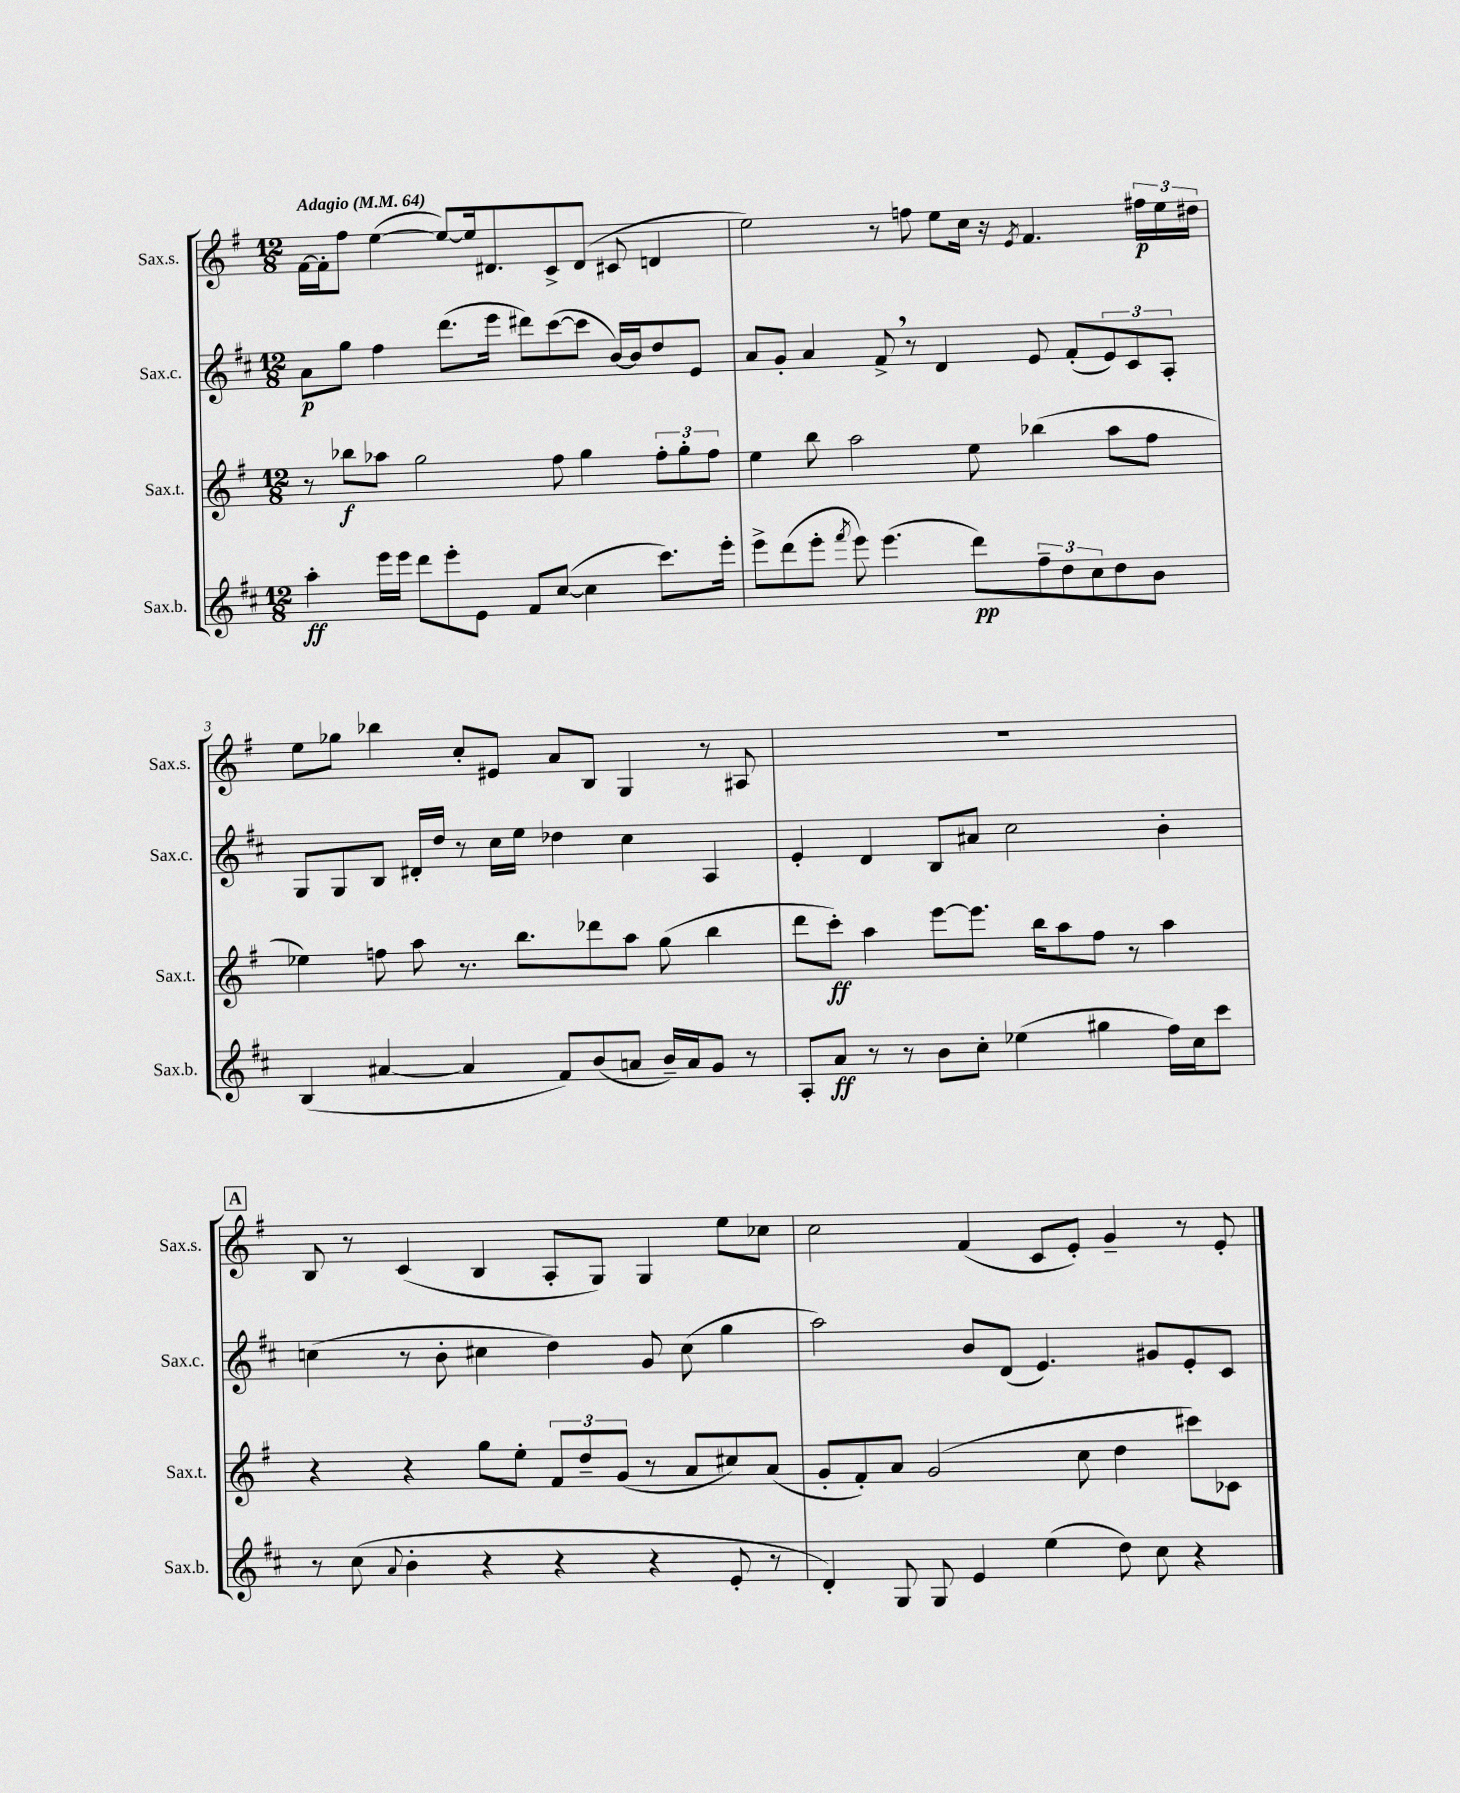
<<
\new StaffGroup <<
\new Staff = "s0" \with { instrumentName = "Sax.s." shortInstrumentName = "Sax.s." } {
    \clef treble \key g \major \numericTimeSignature \time 12/8 \tempo "Adagio" 4 = 64
    fis'16~ fis'16-. fis''8 e''4~( e''8~) e''16 dis'8. c'8-> dis'8( cis'8 d'4 |
    e''2) r8 f''8 e''8 c''16 r16 \acciaccatura { e'8 } fis'4. \tuplet 3/2 { fis''16\p e''16 dis''16 } |
    e''8 ges''8 bes''4 c''8-. eis'8 a'8 b8 g4 r8 ais8 |
    R1. |
    \mark \markup { \box "A" } b8 r8 c'4( b4 a8-. g8) g4 e''8 ces''8 |
    c''2 fis'4( c'8 e'8-.) g'4-- r8 e'8-. \bar "|." |
}
\new Staff = "s1" \with { instrumentName = "Sax.c." shortInstrumentName = "Sax.c." } {
    \clef treble \key d \major \numericTimeSignature \time 12/8
    a'8\p g''8 fis''4 d'''8.( e'''16 dis'''8) cis'''8~( cis'''8 b'16~) b'16 d''8 e'8 |
    a'8 g'8-. a'4 fis'8-> \breathe r8 d'4 e'8 fis'8-.( \tuplet 3/2 { e'8) cis'8 a8-. } |
    g8 g8 b8 dis'16-. d''16 r8 cis''16 e''16 des''4 cis''4 a4 |
    e'4-. d'4 b8 ais'8 cis''2 b'4-. |
    \mark \markup { \box "A" } c''4( r8 b'8-. cis''4 d''4) g'8 cis''8( g''4 |
    a''2) b'8 d'8( e'4.) gis'8 e'8-. cis'8 \bar "|." |
}
\new Staff = "s2" \with { instrumentName = "Sax.t." shortInstrumentName = "Sax.t." } {
    \clef treble \key g \major \numericTimeSignature \time 12/8
    r8 bes''8\f aes''8 g''2 fis''8 g''4 \tuplet 3/2 { fis''8-. g''8-. fis''8 } |
    e''4 b''8 a''2 e''8 bes''4( a''8 fis''8 |
    ees''4) f''8 a''8 r8. b''8. des'''8 a''8 g''8( b''4 |
    d'''8 c'''8-.\ff) a''4 e'''8~ e'''8. b''16 a''8 fis''8 r8 a''4 |
    \mark \markup { \box "A" } r4 r4 g''8 e''8-. \tuplet 3/2 { fis'8 d''8-- g'8( } r8 a'8 cis''8) a'8( |
    g'8-. fis'8-.) a'8 g'2( c''8 d''4 cis'''8) ces'8 \bar "|." |
}
\new Staff = "s3" \with { instrumentName = "Sax.b." shortInstrumentName = "Sax.b." } {
    \clef treble \key d \major \numericTimeSignature \time 12/8
    a''4-.\ff e'''16 e'''16 d'''8 e'''8-. e'8 fis'8 cis''8~( cis''4 cis'''8.) e'''16-. |
    e'''8-> d'''8( e'''8-. \acciaccatura { fis'''8 } e'''8) e'''4.( d'''8\pp) \tuplet 3/2 { fis''8-- d''8 cis''8 } d''8 b'8 |
    b4( ais'4~ ais'4 fis'8) b'8( a'8 b'16--) a'16 g'8 r8 |
    a8-. a'8\ff r8 r8 b'8 cis''8-. ees''4( gis''4 fis''16) cis''16 cis'''8 |
    \mark \markup { \box "A" } r8 cis''8( \appoggiatura { a'8 } b'4-. r4 r4 r4 e'8-. r8 |
    d'4-.) g8 g8 e'4 e''4( d''8) cis''8 r4 \bar "|." |
}
>>
>>
